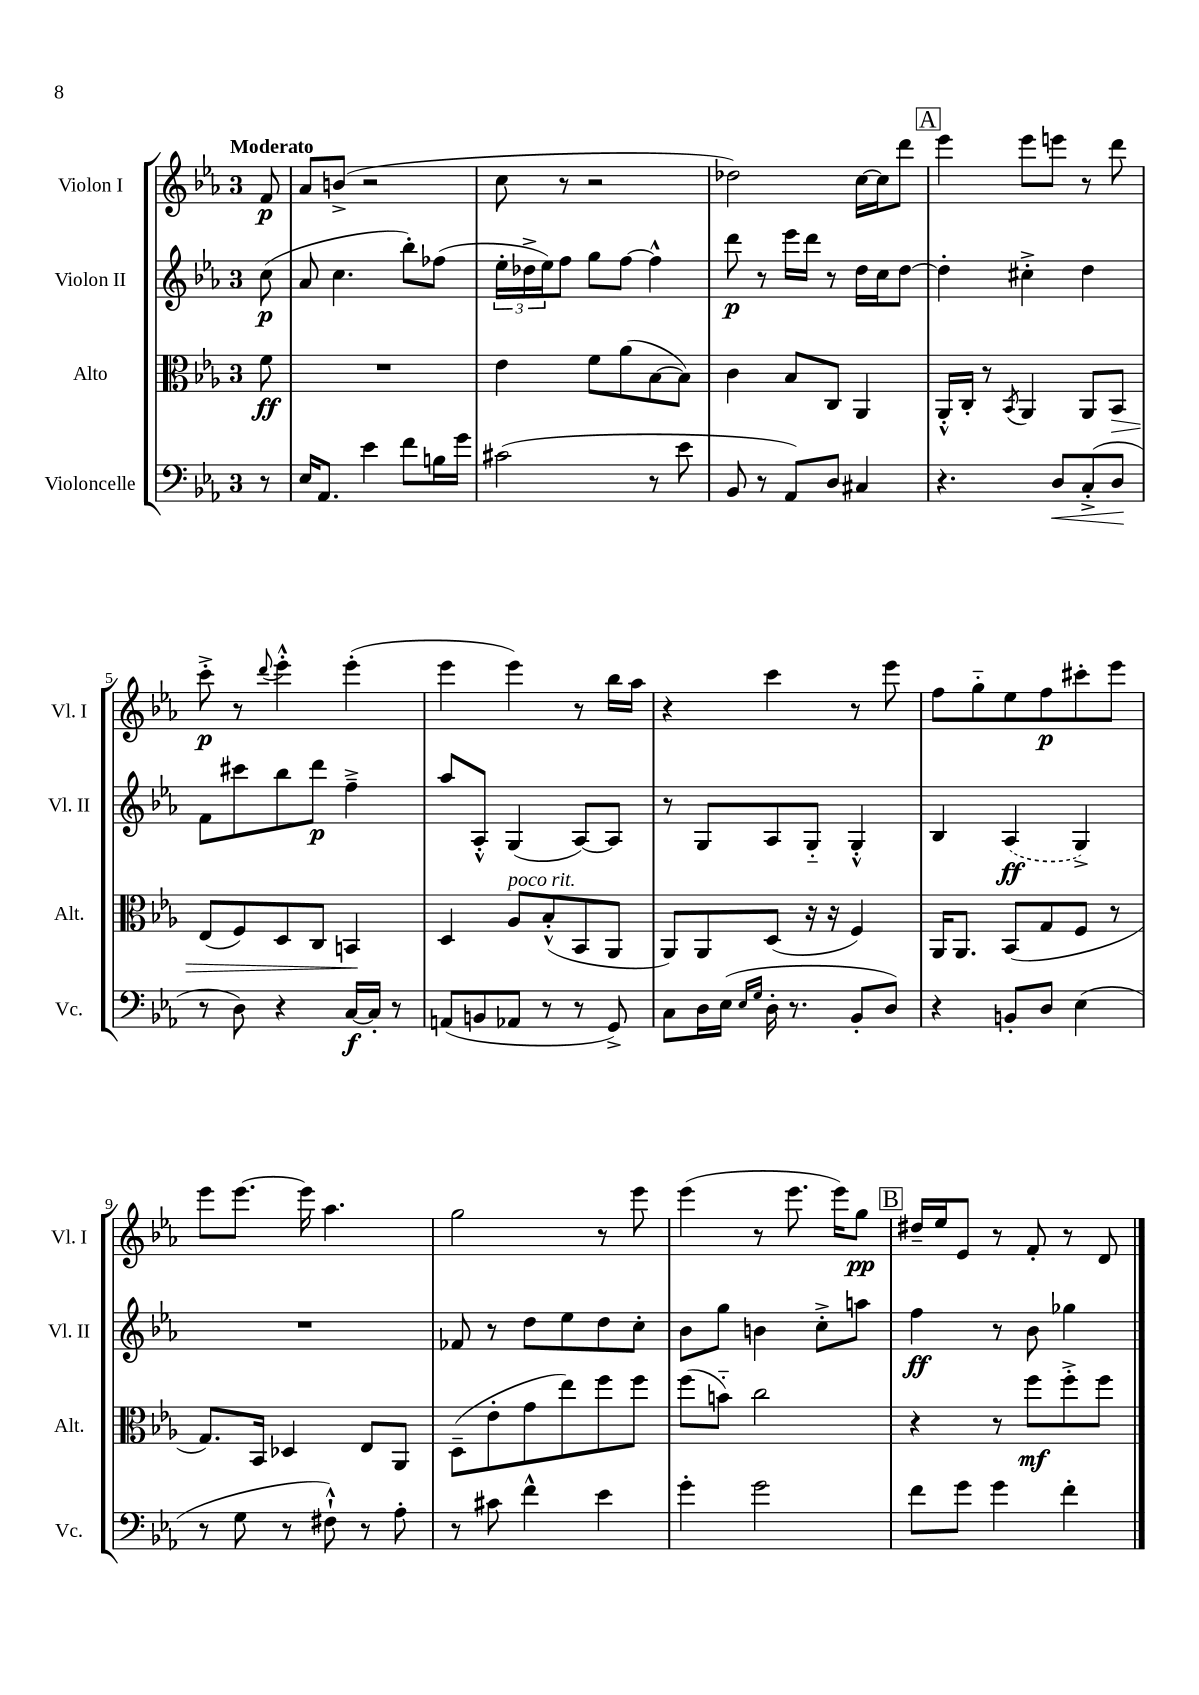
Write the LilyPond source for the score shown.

<<
\new StaffGroup <<
\new Staff = "s0" \with { instrumentName = "Violon I" shortInstrumentName = "Vl. I" } {
    \clef treble \key ees \major \once \override Staff.TimeSignature.style = #'single-digit \time 3/4 \partial 8 \tempo "Moderato"
    f'8\p |
    aes'8 b'8->( r2 |
    c''8 r8 r2 |
    des''2) c''16~ c''16 d'''8 |
    \mark \markup { \box "A" } ees'''4 ees'''8 e'''8 r8 d'''8 |
    c'''8-.->\p r8 \appoggiatura { d'''8 } ees'''4-.-^ ees'''4-.( |
    ees'''4 ees'''4) r8 bes''16 aes''16 |
    r4 c'''4 r8 ees'''8 |
    f''8 g''8-_ ees''8 f''8\p cis'''8-. ees'''8 |
    ees'''8 ees'''8.~ ees'''16 aes''4. |
    g''2 r8 ees'''8 |
    ees'''4( r8 ees'''8. ees'''16) g''8\pp |
    \mark \markup { \box "B" } dis''16-- ees''16 ees'8 r8 f'8-. r8 d'8 \bar "|." |
}
\new Staff = "s1" \with { instrumentName = "Violon II" shortInstrumentName = "Vl. II" } {
    \clef treble \key ees \major \once \override Staff.TimeSignature.style = #'single-digit \time 3/4 \partial 8
    c''8\p( |
    aes'8 c''4. bes''8-.) fes''8( |
    \tuplet 3/2 { ees''16-. des''16-> ees''16) } f''8 g''8 f''8~ f''4-^ |
    d'''8\p r8 ees'''16 d'''16 r8 d''16 c''16 d''8~ |
    \mark \markup { \box "A" } d''4-. cis''4-.-> d''4 |
    f'8 cis'''8 bes''8 d'''8\p f''4---> |
    aes''8 aes8-.-^ g4( aes8~) aes8 |
    r8 g8 aes8 g8-_ g4-.-^ |
    bes4 \once \slurDashed aes4\ff( g4->) |
    R2. |
    fes'8 r8 d''8 ees''8 d''8 c''8-. |
    bes'8 g''8 b'4 c''8-.-> a''8 |
    \mark \markup { \box "B" } f''4\ff r8 bes'8 ges''4 \bar "|." |
}
\new Staff = "s2" \with { instrumentName = "Alto" shortInstrumentName = "Alt." } {
    \clef alto \key ees \major \once \override Staff.TimeSignature.style = #'single-digit \time 3/4 \partial 8
    f'8\ff |
    R2. |
    ees'4 f'8 aes'8( bes8~ bes8) |
    c'4 bes8 c8 aes,4 |
    \mark \markup { \box "A" } aes,16-.-^ c16-. r8 \acciaccatura { bes,8 } aes,4 aes,8 bes,8\> |
    ees8( f8) d8 c8 b,4\! |
    d4 aes8^\markup { \italic "poco rit." } bes8-.-^( bes,8 aes,8 |
    aes,8) aes,8 d8( r16 r16 f4) |
    aes,16 aes,8. bes,8( g8 f8 r8 |
    g8.) bes,16 des4 ees8 aes,8 |
    d8--( ees'8-. g'8 ees''8) f''8 f''8 |
    f''8( b'8-_) c''2 |
    \mark \markup { \box "B" } r4 r8 f''8\mf f''8-.-> f''8 \bar "|." |
}
\new Staff = "s3" \with { instrumentName = "Violoncelle" shortInstrumentName = "Vc." } {
    \clef bass \key ees \major \once \override Staff.TimeSignature.style = #'single-digit \time 3/4 \partial 8
    r8 |
    ees16 aes,8. ees'4 f'8 b16 g'16 |
    cis'2( r8 ees'8 |
    bes,8 r8 aes,8) d8 cis4 |
    \mark \markup { \box "A" } r4. d8\< c8-.->( d8\! |
    r8 d8) r4 c16~\f c16-. r8 |
    a,8( b,8 aes,8 r8 r8 g,8->) |
    c8 d16 ees16( \grace { ees16 g16 } d16-. r8. bes,8-. d8) |
    r4 b,8-. d8 ees4( |
    r8 g8 r8 fis8-!-^) r8 aes8-. |
    r8 cis'8 f'4-^ ees'4 |
    g'4-. g'2 |
    \mark \markup { \box "B" } f'8 g'8 g'4 f'4-. \bar "|." |
}
>>
>>
